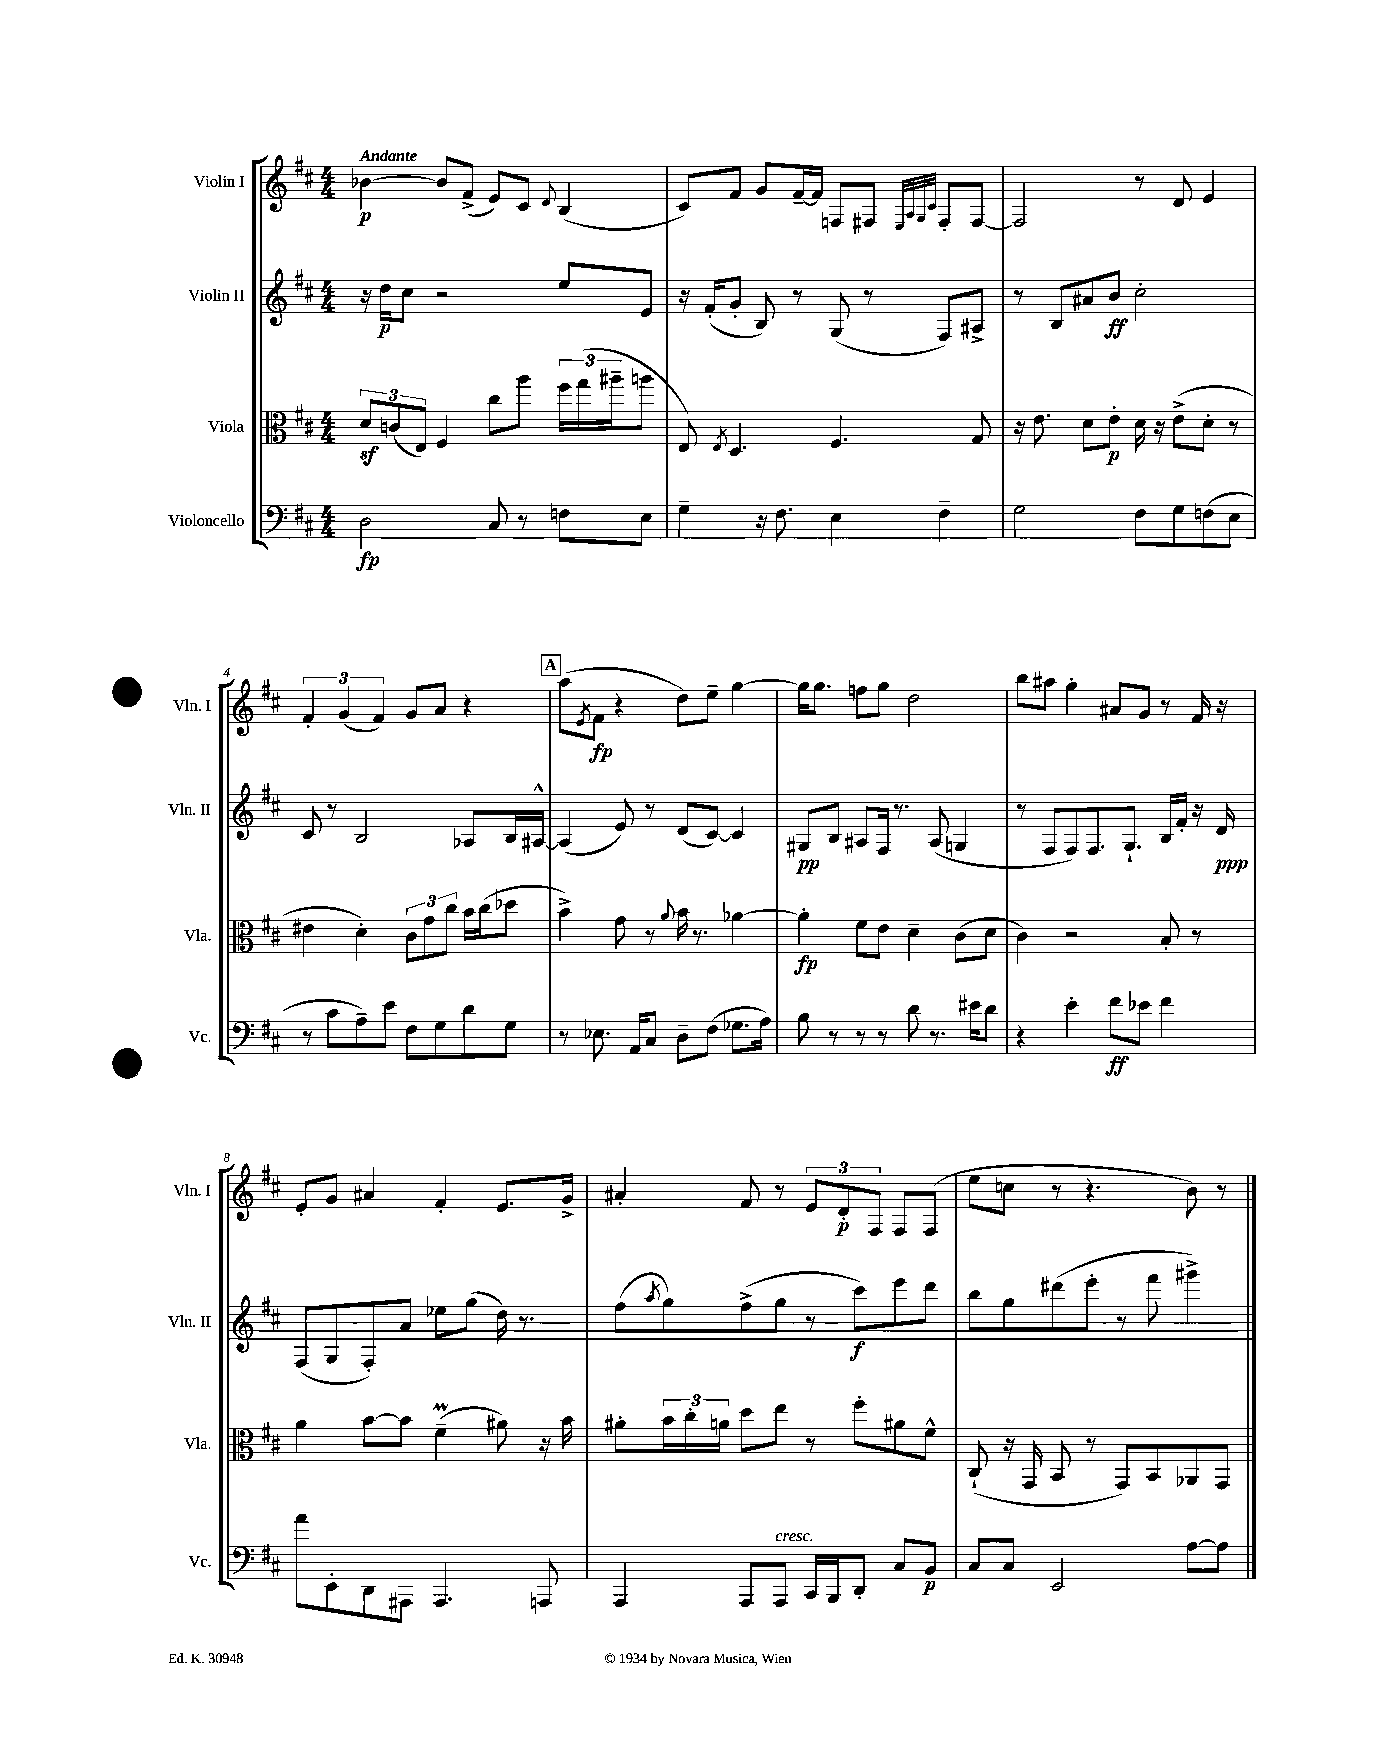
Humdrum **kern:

**kern	**kern	**kern	**kern
*staff4	*staff3	*staff2	*staff1
*clefF4	*clefC3	*clefG2	*clefG2
*k[f#c#]	*k[f#c#]	*k[f#c#]	*k[f#c#]
*M4/4	*M4/4	*M4/4	*M4/4
2D	12d	16r	[4b-
.	.	16dd	.
.	(12c	.	.
.	.	8cc#	.
.	12E)	.	.
.	4F#	2r	8b-]
.	.	.	(8f#^
8C#	8cc#	.	8e)
8r	8aa	.	8c#
.	.	.	8qqd
8F	24ff#	8ee	(4B
.	(24gg	.	.
.	24aa#~	.	.
8E	8aa	8e	.
=	=	=	=
4G~	8E)	16r	8c#)
.	.	(16f#'	.
.	8qE	.	.
.	4.D	8g'	8f#
16r	.	8B)	8g
8.F#	.	.	.
.	.	8r	[16f#~
.	.	.	16f#]
4E	4.F#	(8G	8F
.	.	8r	8F#
.	.	.	32qqE
.	.	.	32qqA
.	.	.	32qqG
.	.	.	32qqc#
4F#~	.	8F#)	8F#'
.	8G	8A#^	[8F#
=	=	=	=
2G	16r	8r	2F#]
.	8.e	.	.
.	.	8B	.
.	8d	8a#	.
.	8e'	8b	.
8F#	16d	2cc#'	8r
.	16r	.	.
8G	(8e^	.	8d
(8F	8d'	.	4e
8E	8r	.	.
=	=	=	=
8r	4e#	8c#	6f#'
8c#	.	8r	.
.	.	.	(6g
8A~)	4d')	2B	.
.	.	.	6f#)
8e	.	.	.
8F#	12c#	.	8g
.	12g	.	.
8G	.	.	8a
.	12cc#	.	.
8d	16b	8A-	4r
.	(16cc#	.	.
8G	8dd-	16B	.
.	.	[16A#^^	.
=	=	=	=
8r	4b^)	(4A#]	(8aa
.	.	.	8qe
8.E-	.	.	8f#
.	8g	8e)	4r
16AA	.	.	.
8C#	8r	8r	.
.	8qqa	.	.
8D~	16b	(8d	8dd)
.	8.r	.	.
(8F#	.	[8c#)	8ee~
8.G-	[4a-	4c#]	[4gg
16A)	.	.	.
=	=	=	=
8B	4a-']	8G#	16gg]
.	.	.	8.gg
8r	.	8B	.
8r	8f#	8A#	8ff
8r	8e	16F#	8gg
.	.	8.r	.
8d	4d~	.	2dd
8.r	.	(8A#	.
.	(8c#	4G	.
16e#	.	.	.
8d	8d	.	.
=	=	=	=
4r	4c#)	8r	8bb
.	.	8F#	8aa#
4e'	2r	8F#)	4gg'
.	.	8.F#	.
8f#	.	.	8a#
.	.	8.G`	.
8e-	.	.	8g
4f#	8B'	16B	8r
.	.	16f#'	.
.	8r	16r	16f#
.	.	16d	16r
=	=	=	=
8a	4a	(8F#	8e'
8EE'	.	8G	8g
8DD	[8b	8F#')	4a#
8AAA#	8b]	8a	.
4.AAA#	(4f#~	8ee-	4f#'
.	.	(8gg	.
.	8a#)	16dd)	8.e
.	.	8.r	.
8AAA	16r	.	.
.	16b	.	16g^
=	=	=	=
4AAA	8a#'	(8ff#	4a#'
.	.	8qaa	.
.	24b	8gg)	.
.	24cc#'	.	.
.	24a	.	.
8AAA	8dd	(8ff#^	8f#
8AAA	8ee	8gg	8r
16CC#	8r	8r	12e
16BBB	.	.	.
.	.	.	12d'
8DD'	8ff#'	8ccc#)	.
.	.	.	12F#
8C#	8a#	8eee	8F#
8BB	8f#^^	8ddd	(8F#
=	=	=	=
8C#	(8C#`	8bb	8ee
8C#	16r	8gg	8cc
.	16GG	.	.
2EE	8BB	(8ddd#	8r
.	8r	8eee'	4.r
.	8GG)	8r	.
.	8BB	8fff#	.
[8A	8AA-	4ggg#^)	8b)
8A]	8GG	.	8r
==	==	==	==
*-	*-	*-	*-
